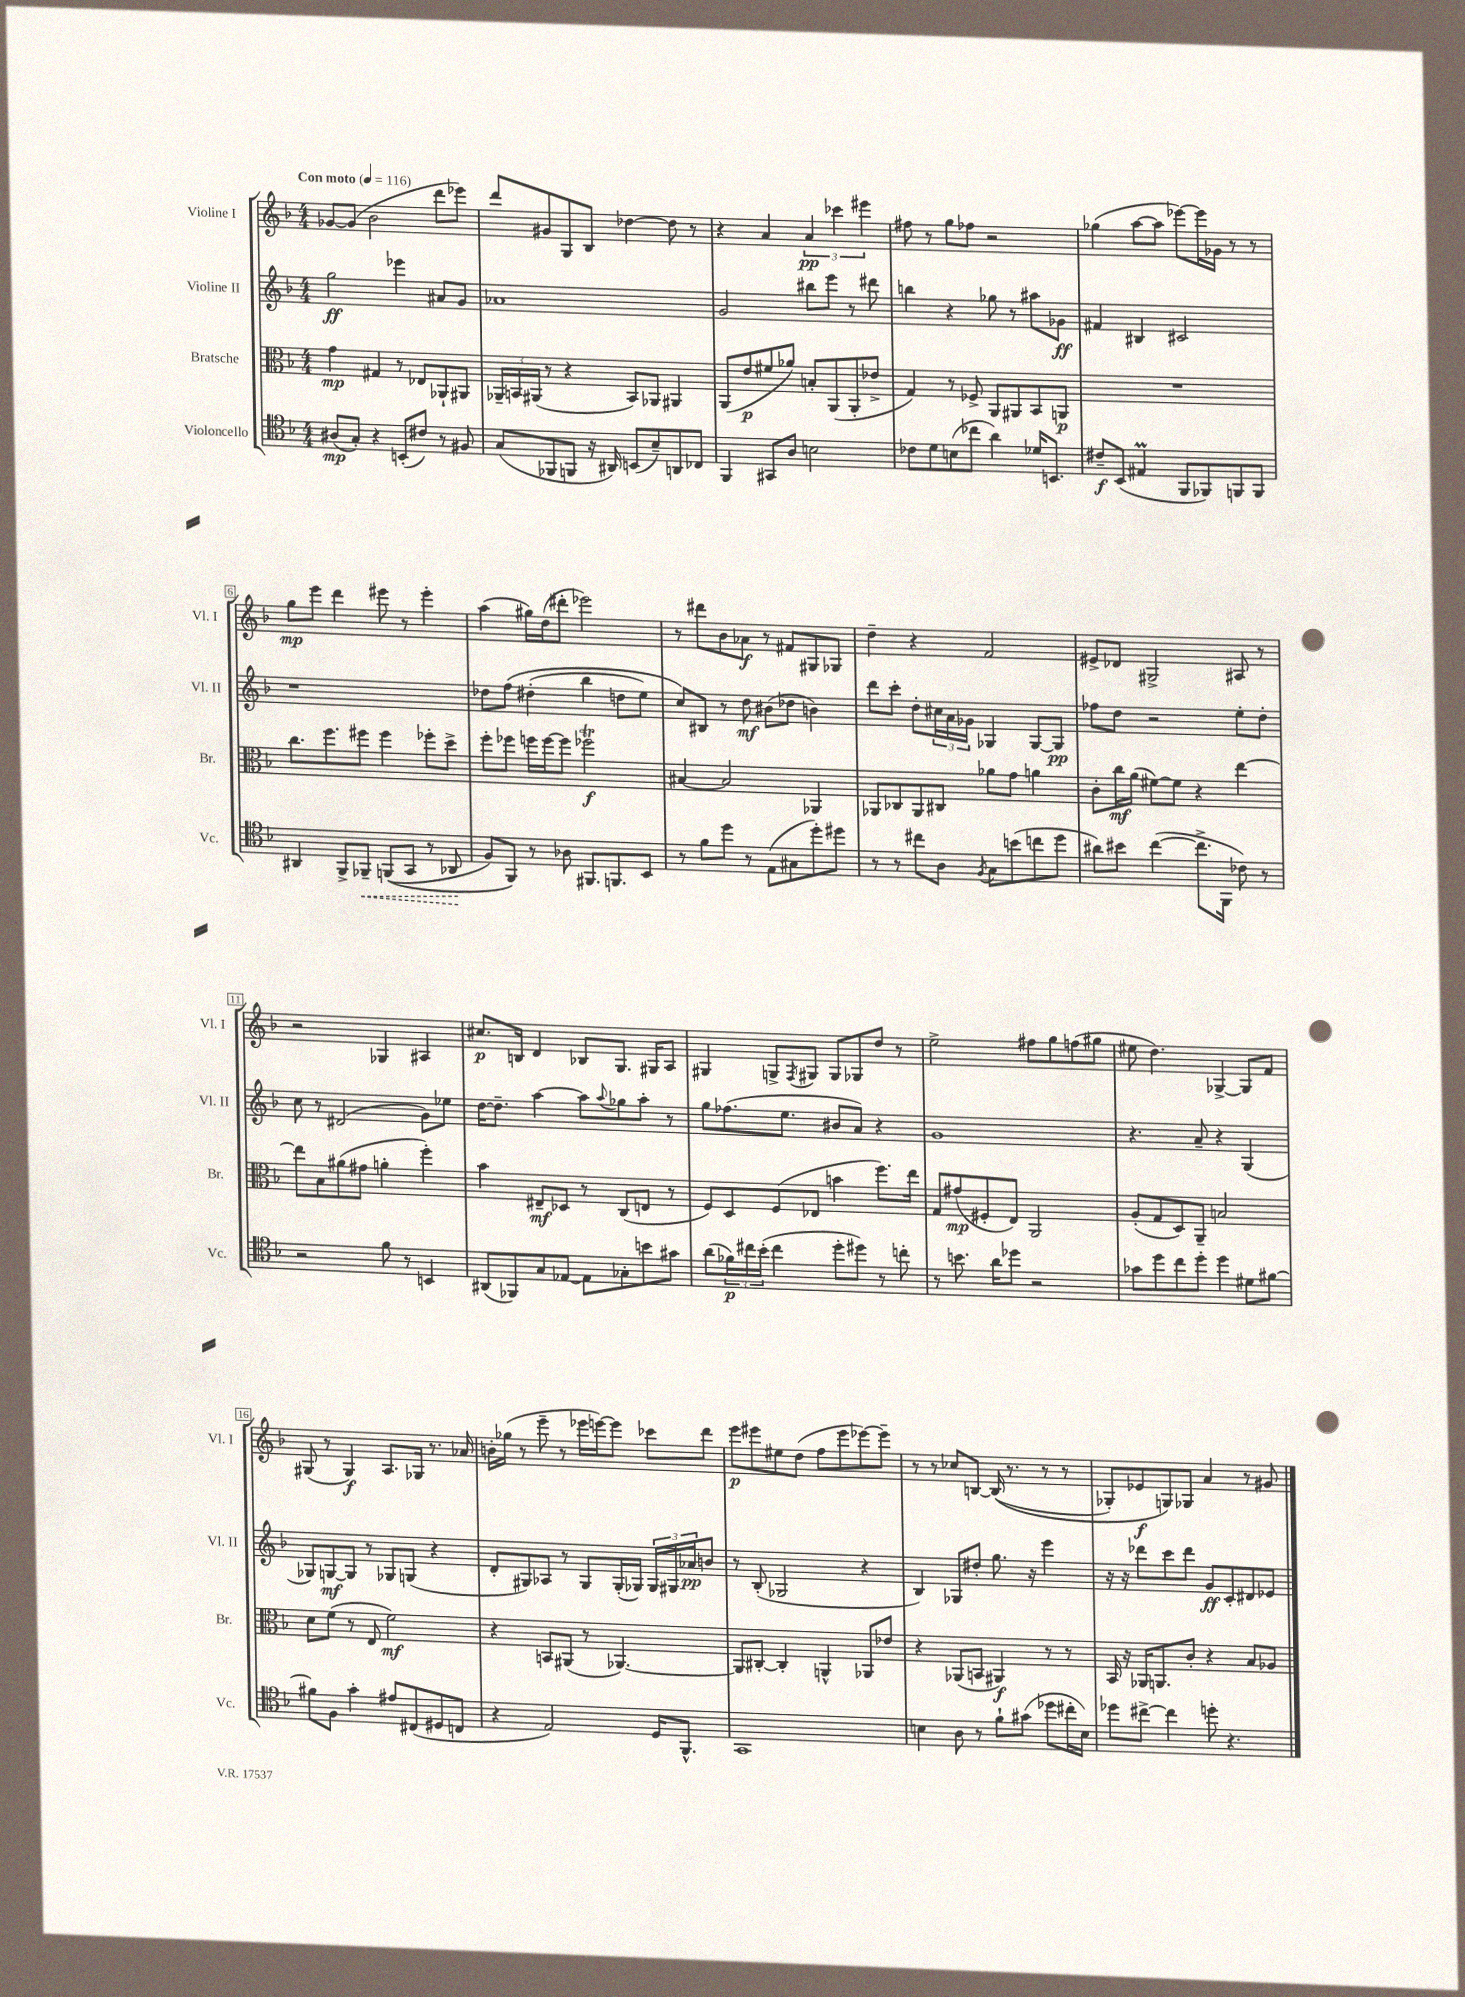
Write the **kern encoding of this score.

**kern	**kern	**kern	**kern
*staff4	*staff3	*staff2	*staff1
*clefC4	*clefC3	*clefG2	*clefG2
*k[b-]	*k[b-]	*k[b-]	*k[b-]
*M4/4	*M4/4	*M4/4	*M4/4
*MM116	*MM116	*MM116	*MM116
(8A#	4g	2gg	[8g-
8G')	.	.	(8g-]
4r	4G#	.	2b-
(8BB'	8r	4eee-	.
8c#)	8E-	.	.
8r	8AA-`	8a#	8ddd
8F#	8AA#	8g	8eee-)
=	=	=	=
(8G	24AA-~	1a-	8ddd
.	24BB	.	.
.	(24AA#	.	.
8FF-	8r	.	8g#
8FF	4r	.	8G
16r	.	.	8B-
16AA#)	.	.	.
(8BB	8BB)	.	[4dd-
8B-~)	8AA-	.	.
8AA	4AA#	.	8dd-]
8C-	.	.	8r
=	=	=	=
4FF	(8AA	2g	4r
.	8e	.	.
8GG#	8f#	.	4a
8A	8a-)	.	.
2B	8B'	8bb#	6a
.	(8AA	8eee	.
.	.	.	6ccc-
.	8AA'	8r	.
.	.	.	6eee#
.	8e-^	8ddd#	.
=	=	=	=
8c-	4G)	4bb	8ff#
8d	.	.	8r
(8B	8r	4r	8gg
8cc-	8F-^	.	8ff-
4a)	8AA	8gg-	2r
.	8AA#	8r	.
16d-	8BB-	8aa#	.
8.BB	.	.	.
.	8AA	8g-	.
=	=	=	=
8c#~	1r	4f#	(4gg-
(8BB-	.	.	.
4E#	.	4B#	[8aa
.	.	.	8aa]
8FF	.	2c#	[8eee-)
8FF-)	.	.	16eee-]
.	.	.	16g-
8FF	.	.	8r
8FF	.	.	8r
=	=	=	=
4AA#	8.cc	1r	8gg
.	.	.	8eee
.	8.ff	.	.
8FF^	.	.	4ddd
8FF-~	8ff#	.	.
&((8FF	4ff#	.	8eee#
8GG	.	.	8r
8r	8ff-'	.	4eee#'
8AA-	8dd^	.	.
=	=	=	=
8F)	8ff'	8dd-	(4aa
8FF&)	8ff-	&(8ff	.
8r	16ff	(4dd#'	16gg#)
.	[16ff	.	(16dd
8A-	8ff]	.	8ddd#'
8.FF#	2ff-	4bb-	2eee-)
8.FF	.	.	.
.	.	8dd	.
8BB-	.	8ee)	.
=	=	=	=
8r	[4B#	8cc&)	8r
8f	.	8B#	8ddd#
8dd	2B#]	8r	8b-
8r	.	8dd	8a-
(8E	.	(8b#	8r
8G#	.	8dd-	8f#
8dd')	4AA-	4b)	8G#
8dd#	.	.	8G-
=	=	=	=
8r	8AA-	8ddd	4dd~
8r	8C-	8ccc'	.
8cc#	8AA-	8dd'	4r
8A	8C#	24cc#	.
.	.	24a	.
.	.	24g-	.
8qF	.	.	.
8G	8a-	4G-	2f
(8b	8g	.	.
8cc	4a	[8G-	.
8dd	.	8G-]	.
=	=	=	=
8a#)	8c'	8ff-	8e#^
8b#	16cc	8dd	8d-
.	(16a	.	.
([4cc	[8f#)	2r	2G#^
.	8f#]	.	.
8.cc^]	4r	.	.
16FF	.	.	.
8c-)	[4ee	8ee'	8A#
8r	.	8dd'	8r
=	=	=	=
2r	8ee]	8cc	2r
.	8B-	8r	.
.	(8a#	(2d#	.
.	8g#	.	.
8f	4a'	.	4G-
8r	.	.	.
4BB	4ff')	8g)	4A#
.	.	8ee-	.
=	=	=	=
(8AA#	4b-	[16dd	8.cc#
.	.	8.dd~]	.
8FF-)	.	.	.
.	.	.	16B
8G	8E#~	[4aa	4d
[8E-	8D-	.	.
8E-]	8r	8aa]	8B-
.	.	8qqaa	.
8G-'	(8C	8gg-	8.G
8b	8E	8aa'	.
.	.	.	16G#
8g#	8r	8r	8A
=	=	=	=
(8a	8F)	8gg	4G#
24f-)	8D	(8.ff-	.
24cc#	.	.	.
(24b-'	.	.	.
4cc#	(8F	.	8G^
.	.	8.ee	.
.	.	.	8qF
.	8E-	.	8G#
8dd'	4b	8b#	8G#
8dd#)	.	8a)	8G-
8r	8.ff)	4r	8dd
8cc'	.	.	8r
.	16ee	.	.
=	=	=	=
8r	8G	1g	2ee^
8.b	(8g#	.	.
.	8F#'	.	.
16a	.	.	.
8dd-	8E)	.	.
2r	2AA	.	8ff#
.	.	.	8gg
.	.	.	(8ff
.	.	.	8gg#
=	=	=	=
8g-	(8A'	4.r	8ee#
8dd	8G	.	4.dd)
8cc	8D)	.	.
8dd'	8AA~	8a~	.
4dd	2B	4r	[4G-^
8d#	.	(4G	8G-]
[8f#	.	.	8f
=	=	=	=
8f#]	8d	8G-)	(8G#
8F	(8f	[8G	8r
4g'	8r	8G]	4G#)
.	8E	8r	.
8e#	2f)	8G-	8.A
(8C#	.	(8G	.
.	.	.	16G-
8D#	.	4r	8.r
8C	.	.	.
.	.	.	16a-
=	=	=	=
4r	4r	8d'	16b'
.	.	.	(16gg-
.	.	8G#)	8r
2E)	8BB	8A-	8eee~
.	(8AA#	8r	8r
.	8r	8G#	16eee-
.	.	.	[16eee)
.	[4.AA-)	(16G#'	8eee]
.	.	16G-)	.
16D	.	24G-	8ccc-
.	.	24G#	.
8.FF^^	.	.	.
.	.	24a-	.
.	.	8b	8ddd
=	=	=	=
1GG	8AA-]	8r	8eee
.	[8C#'	(8B-'	8eee#
.	4C#']	2G-	8ee#
.	.	.	(8dd
.	4AA^^	.	8ff
.	.	.	8eee#
.	8AA-	4r	[8eee-)
.	8e-	.	8eee-~]
=	=	=	=
4B	4r	4B-)	8r
.	.	.	8r
8A	(8AA-	8G-	8cc-
8r	8BB	8dd#'	[8B
8f`	4AA#)	8.gg	&((16B]
.	.	.	8.r
(8g#	.	.	.
.	.	16r	.
8dd-	8r	4eee	8r
16cc#'	8r	.	8r
16B)	.	.	.
=	=	=	=
8dd-	16BB-	16r	8G-')
.	16r	16r	.
[8cc#^	16AA-	8ddd-	8e-
.	8.AA	.	.
4cc#]	.	8ccc	8G&)
.	8c'	8ddd-	8G-
8dd'	4r	8g	4a
4.r	.	8c'	.
.	8B-	8d#	8r
.	8A-	8e-	8g#
==	==	==	==
*-	*-	*-	*-
